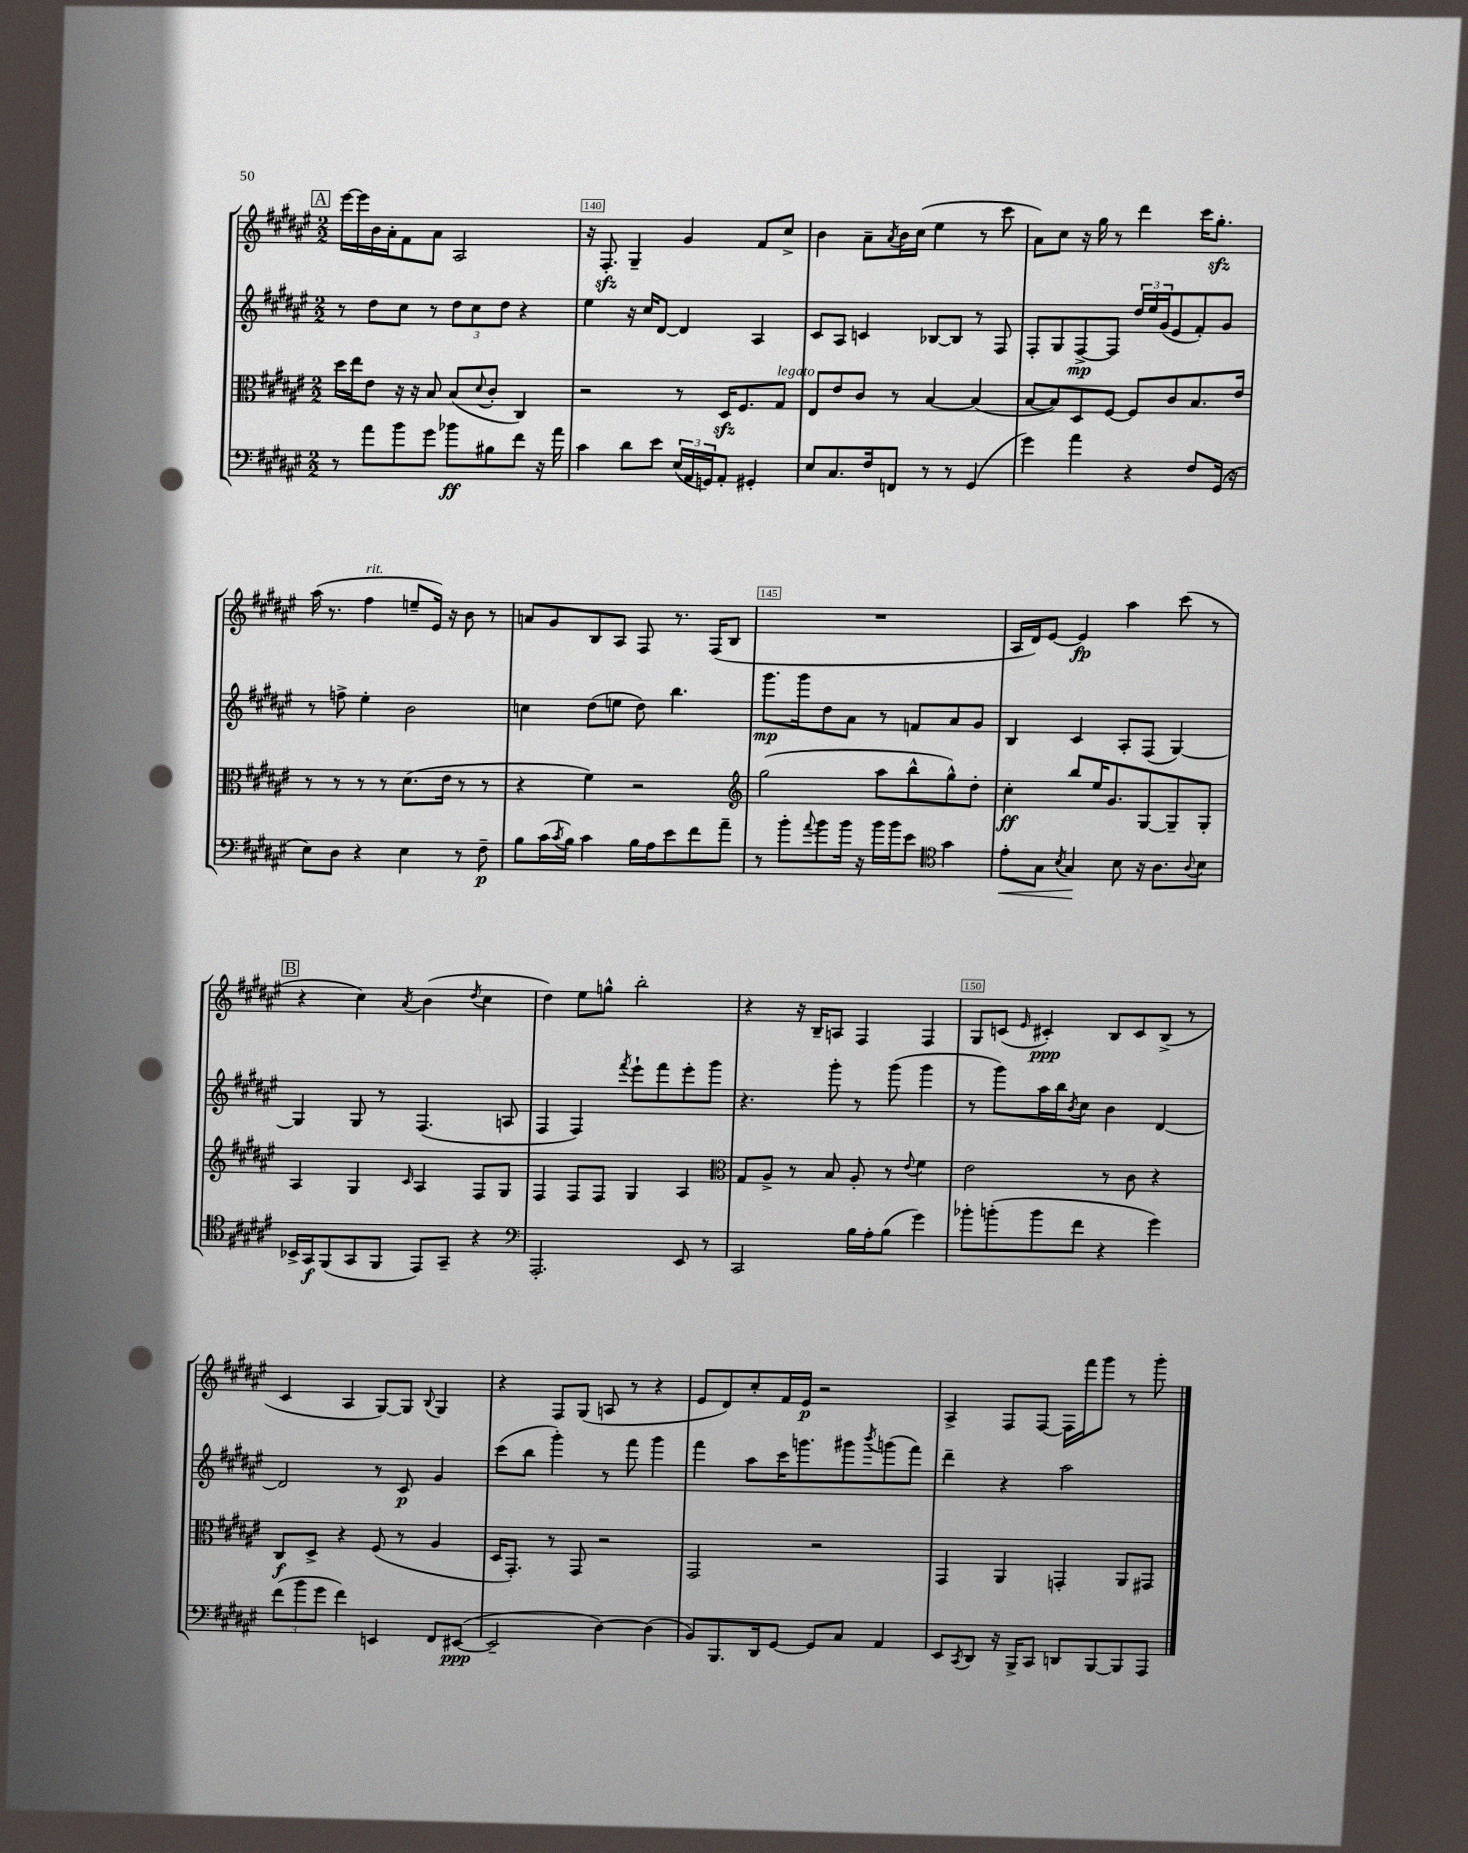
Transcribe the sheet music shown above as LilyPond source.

<<
\new StaffGroup <<
\new Staff = "s0" {
    \clef treble \key fis \major \numericTimeSignature \time 2/2
    \mark \markup { \box "A" } eis'''16~ eis'''16 b'16 ais'16-. fis'8 ais'8 ais2 |
    r16 fis8.-.\sfz gis4-- gis'4 fis'8 cis''8-> |
    b'4 ais'8-- \acciaccatura { ais'8 } b'16 cis''16( eis''4 r8 cis'''8 |
    ais'8) cis''8 r16 gis''16 r8 dis'''4 cis'''16 gis''8.-.\sfz |
    ais''16( r8. fis''4^\markup { \italic "rit." } e''8-- eis'16) r16 b'8 r8 |
    a'8 gis'8 b8 ais8 fis8 r8. fis16( b8 |
    R1 |
    ais16 dis'16) eis'8~ eis'4\fp ais''4 cis'''8( r8 |
    \mark \markup { \box "B" } r4 cis''4) \acciaccatura { ais'8 } b'4( \acciaccatura { dis''8 } cis''4 |
    dis''4) eis''8 g''8-^ b''2-. |
    r4 r16 b16-- a8 fis4 fis4 |
    gis8 c'8( \grace { eis'16 } cis'4-.\ppp) b8 cis'8 b8->( r8 |
    cis'4 ais4 gis8~) gis8 \appoggiatura { b8 } gis4 |
    r4 fis8 gis8( a8 r8 r4 |
    eis'8 dis'8) cis''8-. fis'16 eis'16\p r2 |
    ais4-> fis8 fis8~ fis16 fis'''16 gis'''8 r8 gis'''8-. \bar "|." |
}
\new Staff = "s1" {
    \clef treble \key fis \major \numericTimeSignature \time 2/2
    \mark \markup { \box "A" } r8 dis''8 cis''8 r8 \tuplet 3/2 { dis''8 cis''8 dis''8 } r4 |
    eis''4 r16 cis''16 dis'8~ dis'4 ais4 |
    cis'8 ais8 c'4 bes8~ bes8 r8 fis8 |
    fis8-. gis8 fis8~->\mp fis8 \tuplet 3/2 { dis''16 eis''16 gis'16( } eis'8 fis'8-.) gis'8 |
    r8 f''8-> eis''4-. b'2 |
    c''4 dis''8( e''8 dis''8) b''4. |
    gis'''8.\mp gis'''16 dis''8 ais'8 r8 f'8 ais'8 gis'8 |
    b4 cis'4 ais8-. fis8( gis4~) |
    \mark \markup { \box "B" } gis4 gis8 r8 fis4.( a8 |
    fis4 fis4) \acciaccatura { fis'''8 } eis'''8-! fis'''8 eis'''8-. gis'''8 |
    r4. gis'''8-. r8 gis'''8( gis'''4 |
    r8 gis'''8) ais''16 b''16 \acciaccatura { b'8 } cis''8 b'4 dis'4~ |
    dis'2 r8 cis'8\p gis'4 |
    cis'''8( b''8 gis'''4-.) r8 fis'''8 gis'''4 |
    fis'''4 ais''8 cis'''16 g'''8. gis'''8 \acciaccatura { b'''8 } g'''8( fis'''8) |
    dis'''4-- r4 ais''2 \bar "|." |
}
\new Staff = "s2" {
    \clef alto \key fis \major \numericTimeSignature \time 2/2
    \mark \markup { \box "A" } dis''16 eis''16 eis'8 r16 r16 b8 b8( \appoggiatura { dis'8 } cis'8-. cis4) |
    r2 r8 dis16\sfz fis8. gis8^\markup { \italic "legato" } |
    eis8 eis'8 cis'8 r8 b4~ b4( |
    b8~ b8) dis8 fis8~ fis8 cis'8 b8. eis'16 |
    r8 r8 r8 r8 dis'8.( eis'16 r8 r8 |
    r4 fis'4) r2 |
    \clef treble gis''2( ais''8 b''8-^ gis''8-^) dis''8-. |
    cis''4-.\ff b''8 eis''16 gis'8. gis8~ gis8-- gis8-. |
    \mark \markup { \box "B" } ais4 gis4 \grace { cis'16 } ais4 fis8 gis8 |
    fis4 fis8 fis8 gis4 ais4 |
    \clef alto gis8 ais8-> r8 b8 ais8-. r8 \appoggiatura { eis'8 } fis'4 |
    eis'2 r8 cis'8 r4 |
    cis8\f dis8-> r4 fis8( r8 ais4 |
    dis16 gis,8.-.) r8 gis,8 r2 |
    gis,2 r2 |
    gis,4 ais,4 g,4-. ais,8 gis,8 \bar "|." |
}
\new Staff = "s3" {
    \clef bass \key fis \major \numericTimeSignature \time 2/2
    \mark \markup { \box "A" } r8 ais'8 b'8 gis'8 bes'8\ff bis8 fis'8 r16 ais'16 |
    cis'4 dis'8 eis'8 \tuplet 3/2 { eis16( ais,16 g,16) } ais,8-. gis,4-. |
    eis8 cis8. fis16 f,8 r8 r8 gis,4( |
    gis'4) ais'4 r4 fis8 gis,16( r16 |
    eis8) dis8 r4 eis4 r8 fis8--\p |
    b8 cis'16( \acciaccatura { cis'8 } b16) cis'4 b16 ais16 eis'8 fis'8 ais'8-- |
    r8 b'8-. \appoggiatura { ais'8 } b'8 b'16 r16 b'16 b'16 eis'8 \clef tenor gis'4 |
    eis'8-.\< gis8 \acciaccatura { b8 } gis4\! b8 r16 ais8. \appoggiatura { ais8 } b8 |
    \mark \markup { \box "B" } bes,16-> gis,16\f fis,8( gis,8 fis,8 eis,8) gis,8-- r4 |
    \clef bass ais,,2.-. eis,8 r8 |
    cis,2 b16 ais16-. b8( gis'4) |
    bes'8-. b'8-.( b'8 fis'8 r4 gis'4) |
    \tuplet 3/2 { fis'8( b'8 gis'8 } fis'4) e,4 fis,8 eis,8~\ppp( |
    eis,2-- dis4~) dis4( |
    b,8) b,,8. dis,16 gis,8~ gis,8 cis8 ais,4 |
    eis,8 \acciaccatura { cis,8 } dis,8 r16 b,,16-> cis,8 d,8 b,,8~ b,,8 ais,,8 \bar "|." |
}
>>
>>
\layout { \context { \Score currentBarNumber = #139 \override BarNumber.break-visibility = ##(#f #t #t) barNumberVisibility = #(every-nth-bar-number-visible 5) \override BarNumber.stencil = #(make-stencil-boxer 0.1 0.3 ly:text-interface::print) } }
